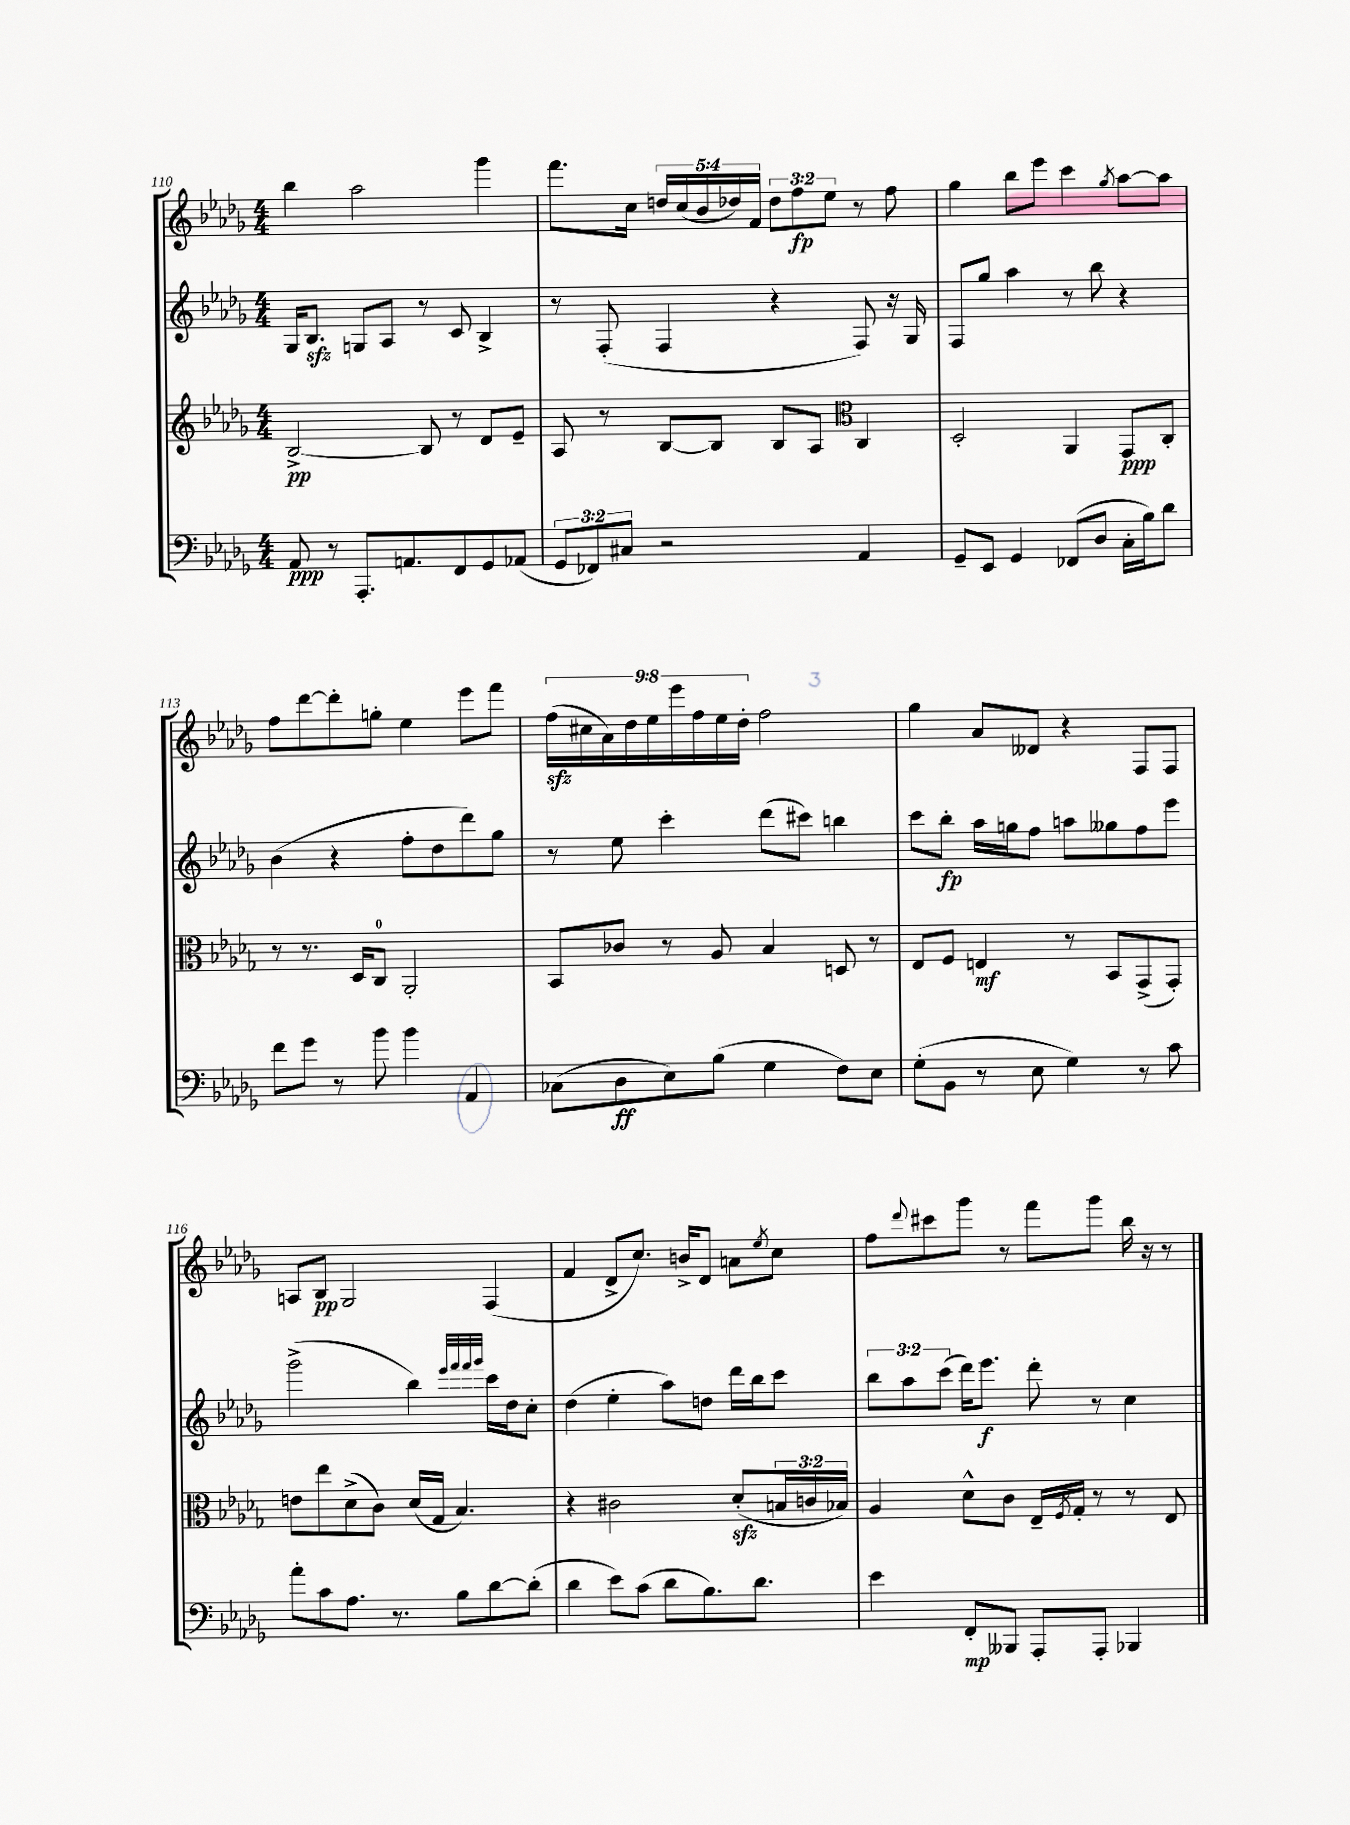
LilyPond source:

<<
\new StaffGroup <<
\new Staff = "s0" {
    \clef treble \key des \major \numericTimeSignature \time 4/4 \override Staff.TupletNumber.text = #tuplet-number::calc-fraction-text
    bes''4 aes''2 ges'''4 |
    f'''8. c''16 \tuplet 5/4 { d''16 c''16( bes'16 des''16) f'16 } \tuplet 3/2 { des''8 f''8\fp ees''8 } r8 f''8 |
    ges''4 bes''8 ees'''8 c'''4 \acciaccatura { ges''8 } aes''8~ aes''8 |
    f''8 des'''8~ des'''8-. g''8-. ees''4 ees'''8 f'''8 |
    \tuplet 9/8 { f''16\sfz( cis''16 aes'16) des''16 ees''16 ees'''16 f''16 ees''16 des''16-. } f''2 |
    ges''4 aes'8 deses'8 r4 f8 f8 |
    a8 bes8\pp ges2 f4( |
    f'4 des'8-> c''8.) b'16-> des'8 a'8 \acciaccatura { ees''8 } c''8 |
    f''8 \appoggiatura { des'''8 } cis'''8 ges'''8 r8 f'''8 ges'''8 bes''16 r16 r8 \bar "|." |
}
\new Staff = "s1" {
    \clef treble \key des \major \numericTimeSignature \time 4/4 \override Staff.TupletNumber.text = #tuplet-number::calc-fraction-text
    ges16 bes8.\sfz g8 aes8 r8 c'8 bes4-> |
    r8 f8-.( f4 r4 f8) r16 ges16 |
    f8 ges''8 aes''4 r8 bes''8 r4 |
    bes'4( r4 f''8-. des''8 des'''8) ges''8 |
    r8 ees''8 c'''4-. des'''8( cis'''8) b''4 |
    c'''8 bes''8-.\fp aes''16 g''16 f''8 a''8 geses''8 f''8 ees'''8 |
    ges'''2->( bes''4) \grace { ees'''32 f'''32 f'''32 ges'''32 } c'''16 des''16 c''8-. |
    des''4( ees''4-. aes''8) d''8 des'''16 bes''16 c'''8 |
    \tuplet 3/2 { bes''8 aes''8 c'''8( } des'''16) ees'''8.\f des'''8-. r8 c''4 \bar "|." |
}
\new Staff = "s2" {
    \clef treble \key des \major \numericTimeSignature \time 4/4 \override Staff.TupletNumber.text = #tuplet-number::calc-fraction-text
    bes2~->\pp bes8 r8 des'8 ees'8-- |
    aes8 r8 bes8~ bes8 bes8 aes8 \clef alto c4 |
    des2-. aes,4 ges,8\ppp c8-. |
    r8 r8. des16 c8-0 aes,2-. |
    bes,8 ces'8 r8 aes8 bes4 d8 r8 |
    ees8 f8 e4\mf r8 bes,8 ges,8->( ges,8-.) |
    e'8 ees''8 des'8->( c'8) des'16( ges16 bes4.) |
    r4 cis'2 des'8-.\sfz( \tuplet 3/2 { b16 c'16 bes16) } |
    aes4 des'8-^ c'8 ees16-- \acciaccatura { f8 } ges16-. r8 r8 ees8 \bar "|." |
}
\new Staff = "s3" {
    \clef bass \key des \major \numericTimeSignature \time 4/4 \override Staff.TupletNumber.text = #tuplet-number::calc-fraction-text
    aes,8\ppp r8 aes,,8.-. a,8. f,8 ges,8 aes,8( |
    \tuplet 3/2 { ges,8 fes,8) cis8 } r2 aes,4 |
    ges,8-- ees,8 ges,4 fes,8( des8 c16-. bes16) des'8 |
    f'8 ges'8 r8 bes'8 bes'4 aes,4 |
    ces8( des8\ff ees8) bes8( ges4 f8) ees8 |
    ges8-.( bes,8 r8 ees8 ges4) r8 c'8 |
    aes'8-. c'8 aes8. r8. bes8 des'8~ des'8-.( |
    des'4 ees'8) c'8( des'8 bes8.) des'8. |
    ees'4 f,8-.\mp beses,,8 aes,,8-. aes,,8-. bes,,4 \bar "|." |
}
>>
>>
\layout { \context { \Score currentBarNumber = #110 } }
